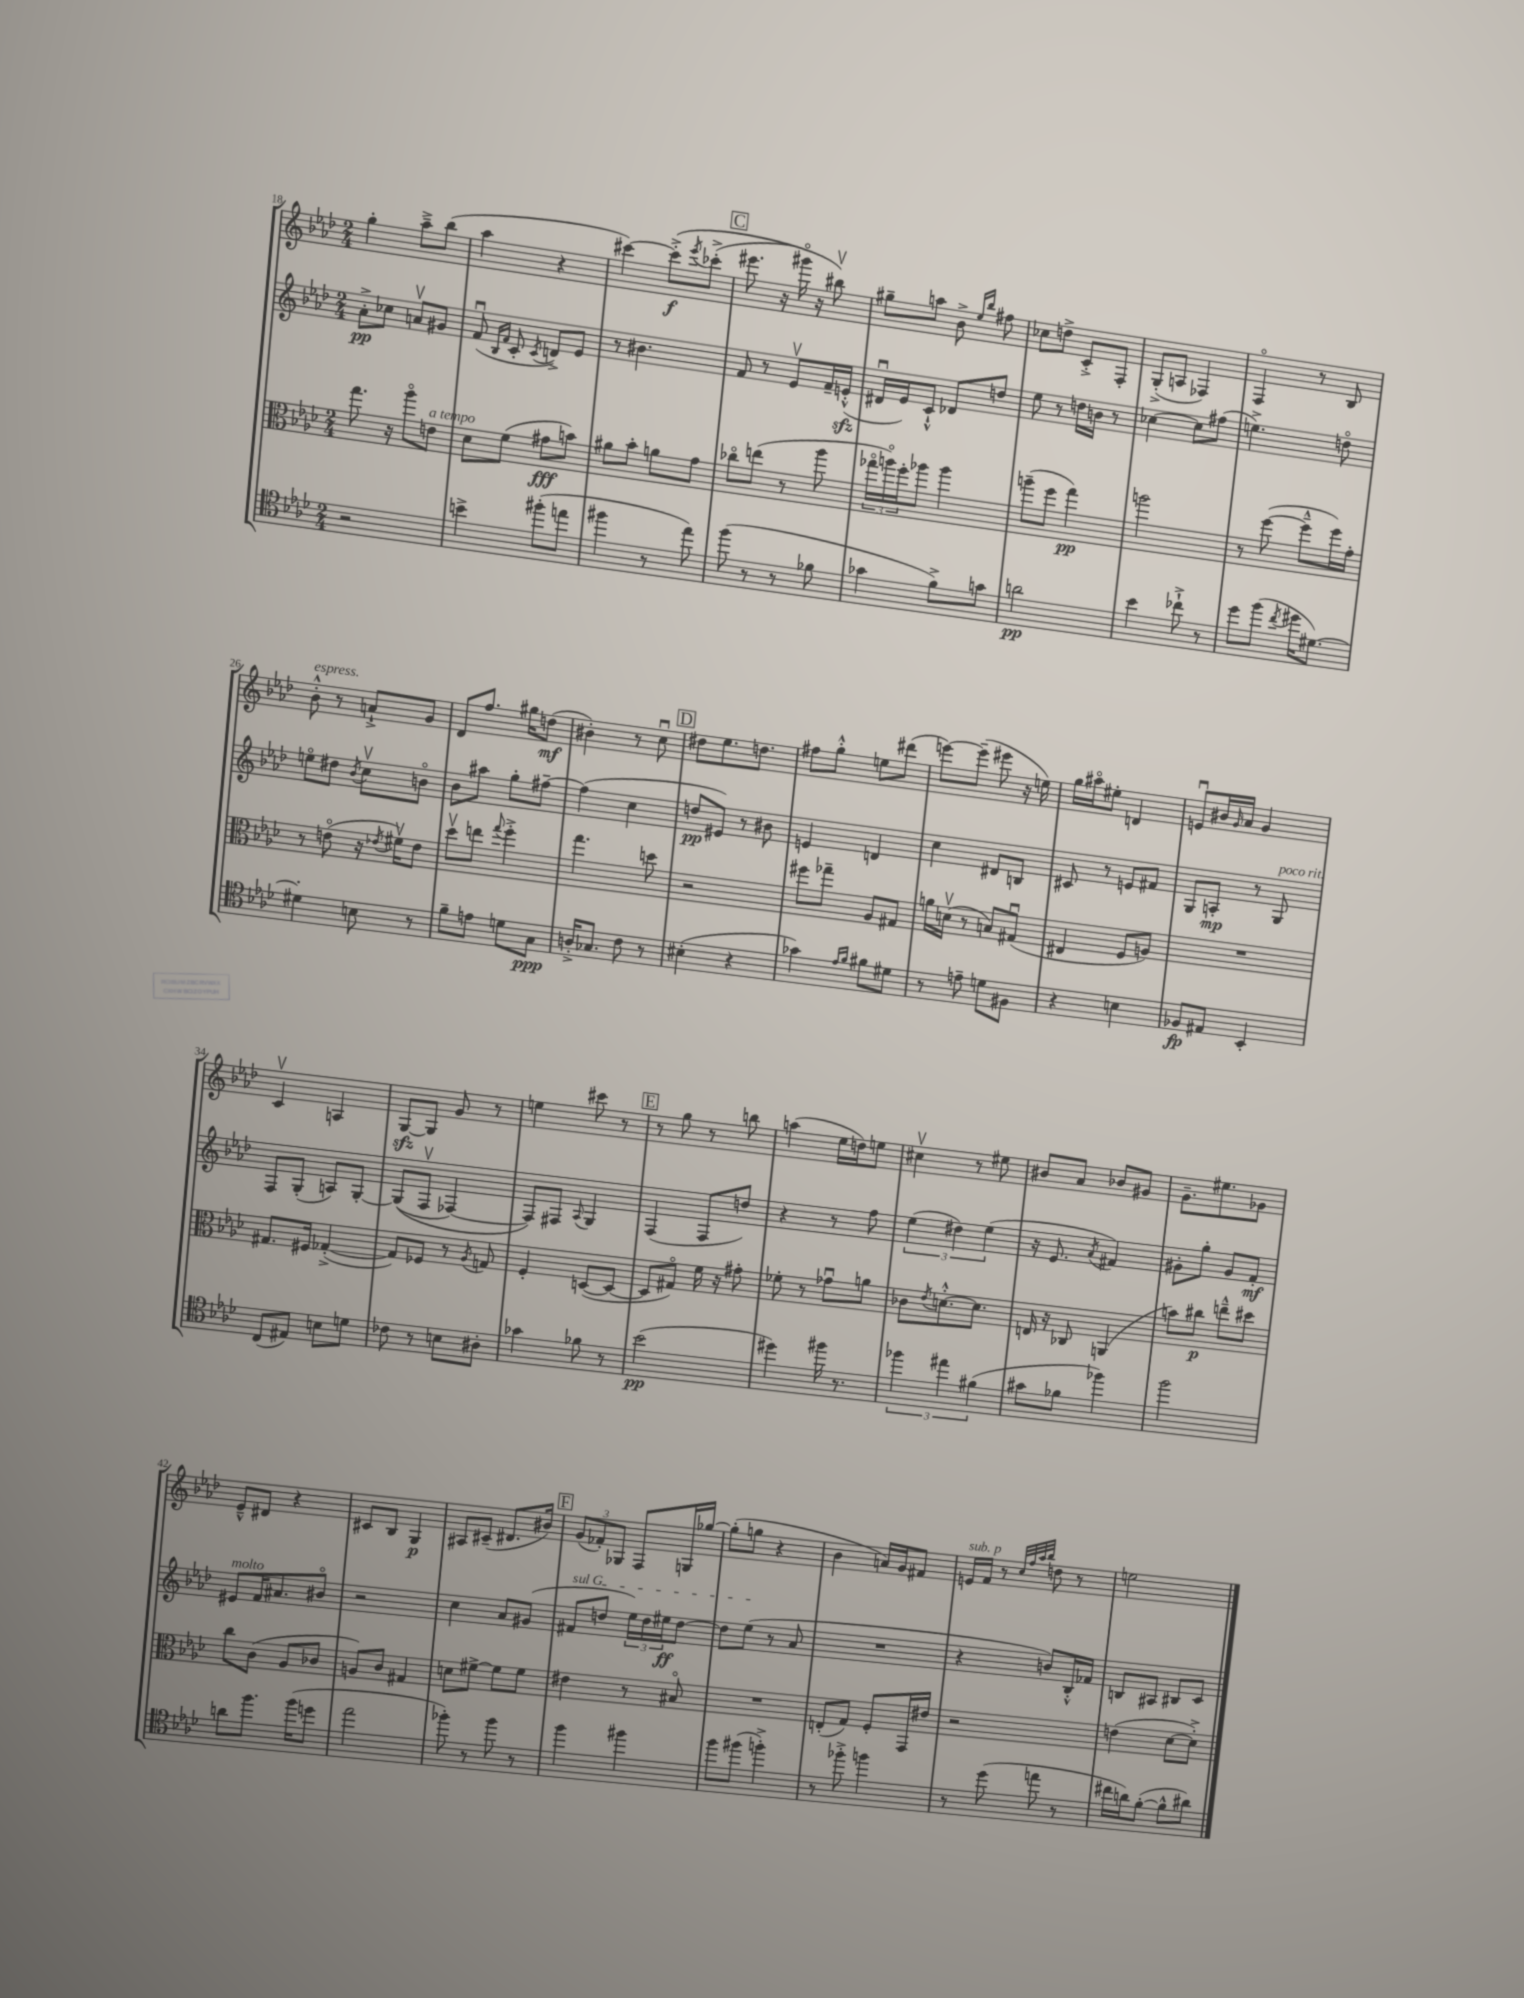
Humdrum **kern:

**kern	**kern	**kern	**kern
*staff4	*staff3	*staff2	*staff1
*clefC4	*clefC3	*clefG2	*clefG2
*k[b-e-a-d-]	*k[b-e-a-d-]	*k[b-e-a-d-]	*k[b-e-a-d-]
*M2/4	*M2/4	*M2/4	*M2/4
2r	8.gg	8a-'^	4gg'
.	.	8cc-	.
.	16r	.	.
.	8aa-o	8av	8aa-~^
.	8e	8g#	(8bb-
=	=	=	=
4b^	8d-	(8fu	4aa-
.	.	16qqB-	.
.	.	16qqf	.
.	(8f	8c'	.
.	.	8qc	.
(8ff#'	8g#	8d^)	4r
8ee	8b)	8e-	.
=	=	=	=
4ff#	8a#	8r	[4ccc#)
.	8b-'	4.b#	.
8r	8a	.	&(8ccc#'^]
.	.	.	8qeee-
8ee-)	8g	.	(8ccc-'^
=	=	=	=
(8ff	8cc-o	8f	8.eee#
8r	(8ee	8r	.
.	.	.	16r
8r	8r	8e-v	16ggg#o)
.	.	.	16r
8f-	8aa-	16f~	8bb#v&)
.	.	(16e'^^	.
=	=	=	=
4g-	24gg-o	16d#u	8gg#~
.	24aao)	.	.
.	.	16e-)	.
.	24ff'	.	.
.	8aa-	8c`^^	8aa
8f^)	4aa-	8d-	8b-^
.	.	.	16qqee-
.	.	.	16qqbb-
8g	.	8dd	8ff#
=	=	=	=
2a	(8aa~	8ee-	8cc-
.	8ff	8r	8dd^
.	4gg)	16dd	8c'^
.	.	16b	.
.	.	8r	8F'
=	=	=	=
4b-	2aa	[4cc-	(8G'^
.	.	.	8A
8cc-`^	.	8cc-]	4F-)
8r	.	(8ff#	.
=	=	=	=
8dd-	8r	4.ee^)	4Fo
(8ff	([8ff	.	.
8qcc	.	.	.
16dd#	8ff~^^]	.	8r
[8.d#)	.	.	.
.	16ff)	8ddo	8B-
.	16g'	.	.
=	=	=	=
4d#']	8r	8eeo	8b-'^^
.	(8eo	8dd#	8r
.	.	8qb-	.
8B	16r	8ccv	8a`^
.	8qe-	.	.
.	16f#v)	.	.
8r	8e-	8bo	8g
=	=	=	=
8f~	8dd-v	8b-	8d-
8e	8ee	8aa#	8.ff
.	8qqgg	.	.
8d	4ff'^	8gg'	.
.	.	.	16gg#
8G	.	[8ff#~	(8dd
=	=	=	=
16A'^	4.gg	(4ff#]	4b#')
8.G-	.	.	.
8c	.	4cc	8r
8r	8dd	.	8ccu
=	=	=	=
(4B#'	2r	8dd	8dd#
.	.	8e#)	8.ee-
4r	.	8r	.
.	.	.	8.dd
.	.	8b#	.
=	=	=	=
4g-)	8ff#	4e	8ff#
.	8gg-~	.	8gg'^^
16qqe-	.	.	.
16qqf	.	.	.
8f#	8A-	4d	8ee
8d#	8G#	.	(8ddd#
=	=	=	=
8r	16a	4cc	[8eee)
.	(16dv	.	.
8e~	8r	.	(8eee~]
8d	8B)	8d#	8eee#
8F#	(8G#u	8B	16r
.	.	.	16ee)
=	=	=	=
4r	4E#	8c#	16gg
.	.	.	16aa#o
.	.	8r	8ee#'
4B	8F	8e	4d
.	8A)	8f#	.
=	=	=	=
8F-	2r	8G	8eu
8E#	.	8A'	16b#
.	.	.	16qqg
.	.	.	16a-
4BB-'	.	8r	4g
.	.	8G	.
=	=	=	=
(8C	8.G#	8F	4cv
8E#)	.	(8G'	.
.	16F#	.	.
8B	([4G-'^	8A)	4A
8d	.	[8G'	.
=	=	=	=
8c-	8G-])	&((8G]	[8G
8r	8F-	8Fv	8G]
8B	8r	[4F-)	8g
.	8qA-	.	.
8A#'	8G	.	8r
=	=	=	=
4g-	4F'	8F-]&)	4ee
.	.	8F#	.
.	.	8qqA-	.
8f-	([8D	4G	8ccc#
8r	8D_	.	8r
=	=	=	=
(2b-	8D]	(4F	8r
.	8G#o)	.	8gg
.	16f	8F	8r
.	16r	.	.
.	8g#'	8dd)	8bb
=	=	=	=
4dd#)	8f-'	4r	(4aa
.	8r	.	.
16ff#	8g-u	8r	16ee-
8.r	.	.	16dd)
.	8a	8ff	8ee
=	=	=	=
6ff-	8c-	(6ee-	4cc#v
.	8qe-	.	.
.	[8.d'^^	.	.
6ee#	.	6dd#)	.
.	.	.	8r
.	8.d]	.	.
(6f#	.	(6ee-	.
.	.	.	8ee#
=	=	=	=
8g#	16E	16r	8b#
.	16r	8.e-	.
8f-	8C-	.	8a-
.	.	8qa-	.
4ff-)	(4AA	4f#)	8b-
.	.	.	8g#
=	=	=	=
2ff	8b)	8g#'	8.g~
.	8cc#	8gg'	.
.	.	.	8.ee#
.	8ee~^^	8g#	.
.	8dd#	8f'	8g-
=	=	=	=
8a	8cc	8e#	8e-~^^
8.ff	(8c	16f	8d#
.	.	8.a#	.
.	8A-	.	4r
(16ff	.	.	.
8dd	8c-	8b#o	.
=	=	=	=
2ee-	8A)	2r	8c#
.	8c	.	8B-
.	4G#	.	4G
=	=	=	=
8ff-')	8d	4cc	8A#
8r	[8f#^	.	(8c#~
8ff-	8f#]	8a-	8.d#
8r	8f#	(8g#	.
.	.	.	16b#)
=	=	=	=
4ff	4e#	8f#	(12g
.	.	.	12f-')
.	.	8dd	.
.	.	.	12G-
4ff#	8r	24ee-)	8F
.	.	24dd	.
.	.	24ee#	.
.	8B#o	[8dd	16G
.	.	.	[16gg-
=	=	=	=
8ff	2r	8dd]	(8gg-']
(8ff#	.	(8ee-	8gg
4ff'^)	.	8r	4r
.	.	8a-	.
=	=	=	=
8r	(8E'	2r	4b-
8ff-'^	8G)	.	.
4ff	8F'	.	16a)
.	.	.	16g
.	16GG	.	8f#
.	16e#	.	.
=	=	=	=
8r	2r	4r	16e
.	.	.	16f
(8dd-	.	.	8r
.	.	.	32qqcc
.	.	.	32qqff
.	.	.	32qqaa-
.	.	.	32qqbb-
8ee	.	8b)	8dd
8r	.	16B-'^^	8r
.	.	16f-	.
=	=	=	=
16cc#	(4e	8B	2ee
16a)	.	.	.
([8f'	.	8A#	.
8f^^]	[8d-	8B#	.
8a#)	8d-'^])	8c	.
==	==	==	==
*-	*-	*-	*-
